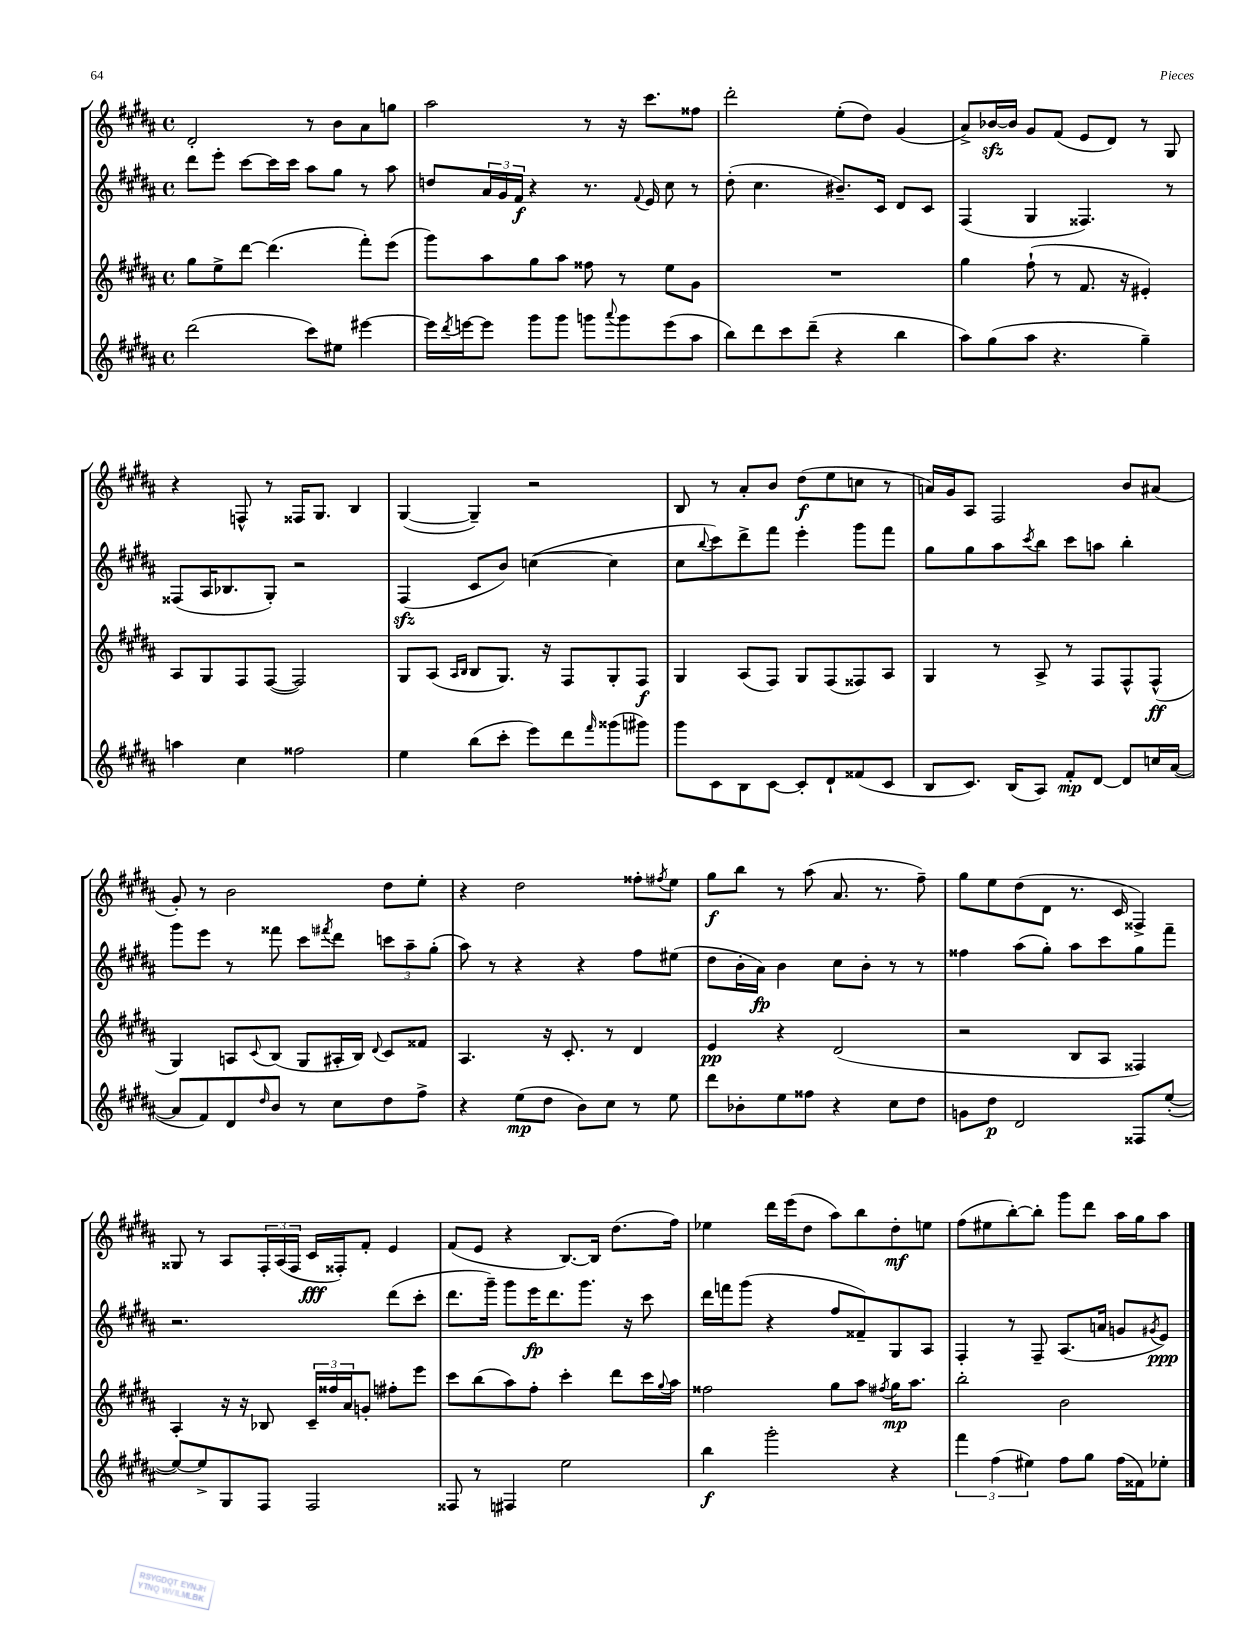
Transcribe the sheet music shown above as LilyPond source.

<<
\new StaffGroup <<
\new Staff = "s0" {
    \clef treble \key b \major \defaultTimeSignature \time 4/4
    dis'2-. r8 b'8 ais'8 g''8 |
    ais''2 r8 r16 cis'''8. fisis''8 |
    dis'''2-. e''8-.( dis''8) gis'4( |
    ais'8->) bes'16~\sfz bes'16 gis'8 fis'8( e'8 dis'8) r8 gis8 |
    r4 f8-^ r8 fisis16 gis8. b4 |
    gis4~( gis4--) r2 |
    b8 r8 ais'8-. b'8 dis''8\f( e''8 c''8 r8 |
    a'16) gis'16 ais8 fis2 b'8 ais'8( |
    gis'8-.) r8 b'2 dis''8 e''8-. |
    r4 dis''2 fisis''8-. \acciaccatura { fis''8 } e''8 |
    gis''8\f b''8 r8 ais''8( ais'8. r8. fis''8--) |
    gis''8 e''8 dis''8( dis'8 r8. cis'16 fisis4->) |
    gisis8 r8 ais8 \tuplet 3/2 { fis16-. ais16( fis16 } cis'16\fff fisis16-.) fis'8-. e'4 |
    fis'8( e'8 r4 b8.~) b16 dis''8.( fis''16) |
    ees''4 dis'''16 e'''16( dis''8 ais''8) b''8 dis''8-.\mf e''8 |
    fis''8( eis''8 b''8~-.) b''8-. gis'''8 dis'''8 ais''16 gis''16 ais''8 \bar "|." |
}
\new Staff = "s1" {
    \clef treble \key b \major \defaultTimeSignature \time 4/4
    dis'''8 e'''8-. cis'''8~ cis'''16 cis'''16 ais''8 gis''8 r8 ais''8 |
    d''8 \tuplet 3/2 { ais'16 gis'16 fis'16\f } r4 r8. \appoggiatura { fis'8 } e'16 cis''8 r8 |
    dis''8-.( cis''4. bis'8.--) cis'16 dis'8 cis'8 |
    fis4( gis4 fisis4.) r8 |
    fisis8( ais16 bes8. gis8-.) r2 |
    fis4\sfz( cis'8 b'8) c''4~( c''4 |
    cis''8 \appoggiatura { b''8 } cis'''8) dis'''8-> fis'''8 e'''4-. gis'''8 fis'''8 |
    gis''8 gis''8 ais''8 \acciaccatura { cis'''8 } b''8 cis'''8 a''8 b''4-. |
    gis'''8 e'''8 r8 fisis'''8 cis'''8 \acciaccatura { fis'''8 } dis'''8 \tuplet 3/2 { c'''8 ais''8-- gis''8-.( } |
    ais''8) r8 r4 r4 fis''8 eis''8( |
    dis''8 b'16-. ais'16\fp) b'4 cis''8 b'8-. r8 r8 |
    fisis''4 ais''8( gis''8-.) ais''8 cis'''8 gis''8 fis'''8-- |
    r2. dis'''8( cis'''8-. |
    dis'''8. gis'''16--) gis'''8 e'''16\fp dis'''8. gis'''8. r16 cis'''8 |
    dis'''16 f'''16 gis'''8( r4 fis''8 fisis'8--) gis8 ais8 |
    fis4-. r8 fis8-- ais8.( a'16 g'8 \acciaccatura { gis'8 } e'8\ppp) \bar "|." |
}
\new Staff = "s2" {
    \clef treble \key b \major \defaultTimeSignature \time 4/4
    gis''8 e''8-> dis'''8~ dis'''4.( fis'''8-.) e'''8( |
    gis'''8) ais''8 gis''8 ais''8 fisis''8 r8 e''8 gis'8 |
    R1 |
    gis''4 fis''8-!( r8 fis'8. r16 eis'4-.) |
    ais8 gis8 fis8 fis8~( fis2) |
    gis8 ais8( \grace { ais16 b16 } b8 gis8.) r16 fis8 gis8-. fis8\f |
    gis4 ais8( fis8) gis8 fis8( fisis8) ais8 |
    gis4 r8 ais8-> r8 fis8 fis8-^ fis8-^\ff( |
    gis4) a8 \appoggiatura { cis'8 } b8( gis8 ais16-. b16) \appoggiatura { dis'8 } cis'8 fisis'8 |
    ais4. r16 cis'8.-. r8 dis'4 |
    e'4\pp r4 dis'2( |
    r2 b8 ais8 fisis4) |
    ais4-. r16 r16 bes8 \tuplet 3/2 { cis'16-- fisis''16 ais'16 } g'8-. fis''8-. e'''8 |
    cis'''8 b''8( ais''8) fis''8-. cis'''4-. dis'''8 cis'''16 \appoggiatura { gis''8 } ais''16 |
    fisis''2 gis''8 ais''8 \acciaccatura { fis''8 } gis''16\mp ais''8. |
    b''2-. b'2 \bar "|." |
}
\new Staff = "s3" {
    \clef treble \key b \major \defaultTimeSignature \time 4/4
    dis'''2( cis'''8) eis''8 eis'''4~ |
    eis'''16 \acciaccatura { dis'''8 } e'''16~ e'''8 gis'''8 gis'''8 g'''8 \appoggiatura { ais'''8 } g'''8 e'''8( ais''8 |
    b''8) dis'''8 cis'''8 dis'''8--( r4 b''4 |
    ais''8) gis''8( ais''8 r4. gis''4--) |
    a''4 cis''4 fisis''2 |
    e''4 b''8( cis'''8-. e'''8) dis'''8 \grace { fis'''16 } gisis'''8( gis'''8) |
    gis'''8 cis'8 b8 cis'8~ cis'8-. dis'8-! fisis'8( cis'8 |
    b8 cis'8.) b16( ais8) fis'8-.\mp dis'8~ dis'8 c''16 ais'16~( |
    ais'8 fis'8) dis'8 \grace { dis''16 } b'8 r8 cis''8 dis''8 fis''8-> |
    r4 e''8\mp( dis''8 b'8) cis''8 r8 e''8 |
    dis'''8 bes'8-. e''8 fisis''8 r4 cis''8 dis''8 |
    g'8 dis''8\p dis'2 fisis8 e''8~-.( |
    e''8~) e''8-> gis8 fis8 fis2 |
    fisis8 r8 fis4 e''2 |
    b''4\f gis'''2-. r4 |
    \tuplet 3/2 { fis'''4 fis''4( eis''4) } fis''8 gis''8 fis''16( fisis'16) ees''8-. \bar "|." |
}
>>
>>
\layout { \context { \Score \remove "Bar_number_engraver" } }
